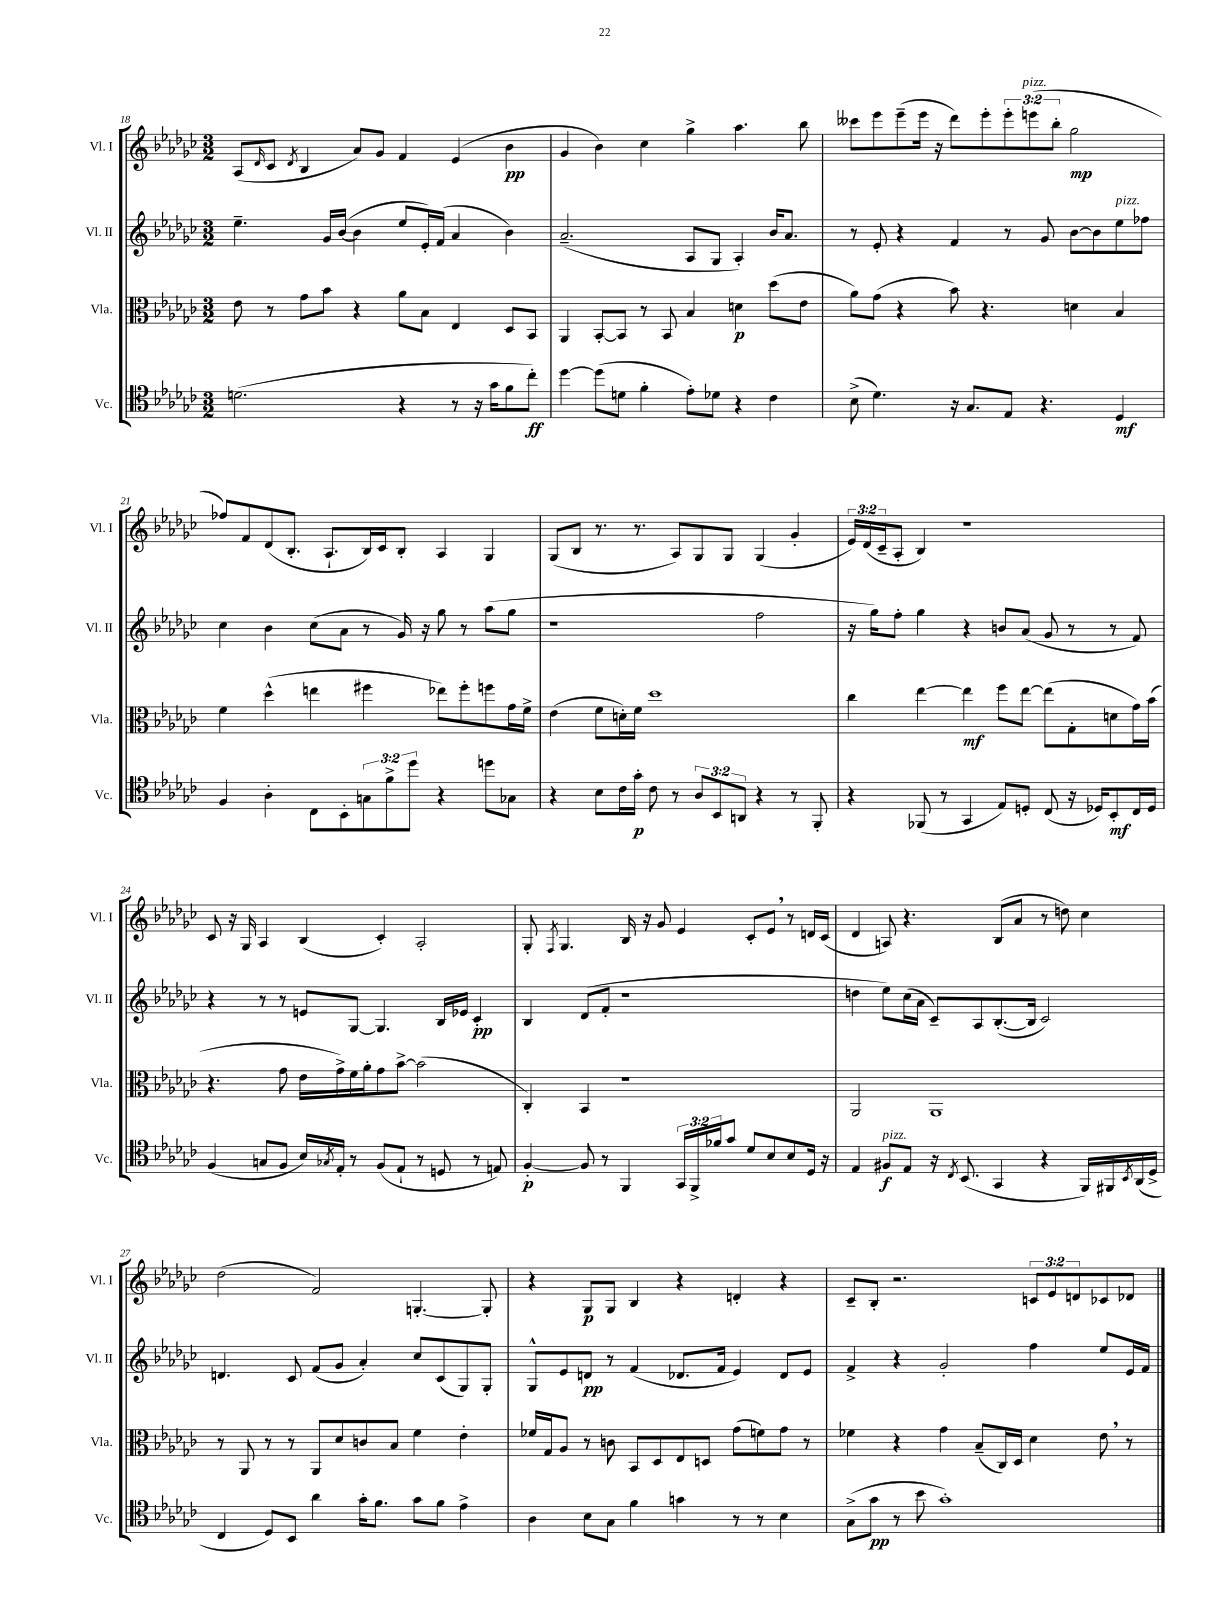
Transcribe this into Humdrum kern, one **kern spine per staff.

**kern	**dynam	**kern	**dynam	**kern	**dynam	**kern	**dynam
*part4	*part4	*part3	*part3	*part2	*part2	*part1	*part1
*staff4	*staff4	*staff3	*staff3	*staff2	*staff2	*staff1	*staff1
*I"Vc.	*	*I"Vla.	*	*I"Vl. II	*	*I"Vl. I	*
*I'Vc.	*	*I'Vla.	*	*I'Vl. II	*	*I'Vl. I	*
*clefC4	*	*clefC3	*	*clefG2	*	*clefG2	*
*k[b-e-a-d-g-c-]	*	*k[b-e-a-d-g-c-]	*	*k[b-e-a-d-g-c-]	*	*k[b-e-a-d-g-c-]	*
*M3/2	*	*M3/2	*	*M3/2	*	*M3/2	*
=18	=18	=18	=18	=18	=18	=18	=18
(2.dn\	.	8e-\	.	4.ee-~\	.	(8A-/L	.
.	.	.	.	.	.	16qqd-/	.
.	.	8r	.	.	.	8c-/J	.
.	.	.	.	.	.	8qd-/	.
.	.	8g-\L	.	.	.	4B-/	.
.	.	8b-\J	.	16g-/LL	.	.	.
.	.	.	.	([16b-/JJ	.	.	.
.	.	4r	.	4b-\]	.	8a-/L)	.
.	.	.	.	.	.	8g-/J	.
4r	.	8a-\L	.	8ee-/L	.	4f/	.
.	.	8B-\J	.	16e-'/L)	.	.	.
.	.	.	.	(16f/JJ	.	.	.
8r	.	4E-/	.	4a-/	.	(4e-/	.
16r	.	.	.	.	.	.	.
16g-\KL	.	.	.	.	.	.	.
8f\	.	8D-/L	.	4b-\)	.	4b-\	pp
8cc-'\J)	ff	8BB-/J	.	.	.	.	.
=19	=19	=19	=19	=19	=19	=19	=19
[4dd-\	.	4AA-/	.	(2.a-~/	.	4g-/	.
(8dd-\L]	.	[8BB-'/L	.	.	.	4b-\)	.
8dn\J	.	8BB-/J]	.	.	.	.	.
4f'\	.	8r	.	.	.	4cc-\	.
.	.	8BB-/	.	.	.	.	.
8e-'\L)	.	4B-/	.	8A-/L	.	4gg-^\	.
8d-X\J	.	.	.	8G-/J	.	.	.
4r	.	4dn\	p	4A-'/)	.	4.aa-\	.
4c-\	.	(8dd-\L	.	16b-/KL	.	.	.
.	.	.	.	8.a-/J	.	.	.
.	.	8e-\J	.	.	.	8bb-\	.
=20	=20	=20	=20	=20	=20	=20	=20
(8B-^\	.	8a-\L)	.	8r	.	8ccc--X\L	.
4.d-\)	.	(8g-\J	.	8e-'/	.	8eee-\	.
.	.	4r	.	4r	.	(8eee-~\	.
.	.	.	.	.	.	16eee-\Jk	.
.	.	.	.	.	.	16r	.
16r	.	8b-\)	.	4f/	.	8ddd-\L)	.
8.G-/L	.	.	.	.	.	.	.
.	.	4.r	.	.	.	8eee-'\	.
8E-/J	.	.	.	8r	.	12eee-'\	.
!	!	!	!	!	!	!LO:TX:a:i:t=pizz.	!
.	.	.	.	.	.	(12eeen\	.
4.r	.	.	.	8g-/	.	.	.
.	.	.	.	.	.	12bb-'\J	.
.	.	4dn\	.	[8b-\L	.	2gg-\	mp
.	.	.	.	8b-\]	.	.	.
!	!	!	!	!LO:TX:a:i:t=pizz.	!	!	!
4D-/	mf	4B-/	.	8ee-\	.	.	.
.	.	.	.	8ff-X\J	.	.	.
!!LO:LB:g=z
=21	=21	=21	=21	=21	=21	=21	=21
4F/	.	4f\	.	4cc-\	.	8ff-X/L)	.
.	.	.	.	.	.	8f/	.
4A-'\	.	(4dd-^^\	.	4b-\	.	(8d-/	.
.	.	.	.	.	.	8.B-'/J	.
8C-\L	.	4een\	.	(8cc-\L	.	.	.
.	.	.	.	.	.	8.A-`/L	.
8BB-'\	.	.	.	8a-\J	.	.	.
12Gn\	.	4ff#X\	.	8r	.	16B-/L)	.
.	.	.	.	.	.	16c-/J	.
12f^\	.	.	.	.	.	.	.
.	.	.	.	16g-/)	.	8B-'/J	.
12dd-\J	.	.	.	.	.	.	.
.	.	.	.	16r	.	.	.
4r	.	8ee-X\L)	.	8gg-\	.	4A-/	.
.	.	8ff#'\	.	8r	.	.	.
8ddn\L	.	8ffn\	.	(8aa-\L	.	4G-/	.
8G-X\J	.	16g-\L	.	8gg-\J	.	.	.
.	.	16f^\JJ	.	.	.	.	.
=22	=22	=22	=22	=22	=22	=22	=22
4r	.	(4e-\	.	1r	.	(8G-/L	.
.	.	.	.	.	.	8B-/J	.
8B-\L	.	8f\L	.	.	.	8.r	.
16c-\L	.	16dn'\L)	.	.	.	.	.
16g-'\JJ	p	16f\JJ	.	.	.	8.r	.
8c-\	.	1dd-	.	.	.	.	.
8r	.	.	.	.	.	8A-/L)	.
12A-/L	.	.	.	.	.	8G-/	.
12BB-/	.	.	.	.	.	.	.
.	.	.	.	.	.	8G-/J	.
12AAn/J	.	.	.	.	.	.	.
4r	.	.	.	2ff\	.	(4G-/	.
8r	.	.	.	.	.	4g-'/	.
8FF'/	.	.	.	.	.	.	.
=23	=23	=23	=23	=23	=23	=23	=23
4r	.	4cc-\	.	16r	.	24e-/LL)	.
.	.	.	.	.	.	(24d-/	.
.	.	.	.	16gg-\KL)	.	.	.
.	.	.	.	.	.	24c-~/J	.
.	.	.	.	8ff'\J	.	8A-'/J	.
(8FF-X/	.	[4ee-\	.	4gg-\	.	4B-/)	.
8r	.	.	.	.	.	.	.
4GG-/	.	4ee-\]	mf	4r	.	1r	.
8E-/L)	.	8ff\L	.	8bn/L	.	.	.
8Dn'/J	.	[8ee-\J	.	(8a-/J	.	.	.
(8C-/	.	(8ee-\L]	.	8g-/	.	.	.
16r	.	8G-'\	.	8r	.	.	.
16D-X/KL)	.	.	.	.	.	.	.
8BB-'/	mf	8dn\	.	8r	.	.	.
16C-/L	.	16g-\L)	.	8f/)	.	.	.
16D-/JJ	.	(16b-\JJ	.	.	.	.	.
!!LO:LB:g=z
=24	=24	=24	=24	=24	=24	=24	=24
(4F/	.	4.r	.	4r	.	8c-/	.
.	.	.	.	.	.	16r	.
.	.	.	.	.	.	16G-/	.
8Gn/L	.	.	.	8r	.	4A-/	.
8F/J	.	8g-\	.	8r	.	.	.
16B-/LL)	.	16e-\LL	.	8en/L	.	(4B-/	.
8qG-X/	.	.	.	.	.	.	.
16E-'/JJ	.	16g-^\)	.	.	.	.	.
8r	.	16f\	.	[8G-/J	.	.	.
.	.	16a-'\J	.	.	.	.	.
(8F/L	.	8g-\	.	4.G-/]	.	4c-'/)	.
8E-`/J	.	[8b-^\J	.	.	.	.	.
8r	.	(2b-\]	.	.	.	2A-'/	.
8Dn/	.	.	.	16B-/LL	.	.	.
.	.	.	.	16e-X/JJ	.	.	.
8r	.	.	.	4c-'/	pp	.	.
8En/)	.	.	.	.	.	.	.
=25	=25	=25	=25	=25	=25	=25	=25
[4F'/	p	4C-'/)	.	4B-/	.	8G-'/	.
.	.	.	.	.	.	8qF/	.
.	.	.	.	.	.	4.G-/	.
8F/]	.	4BB-/	.	(8d-/L	.	.	.
8r	.	.	.	8f'/J	.	.	.
4FF/	.	1r	.	1r	.	16B-/	.
.	.	.	.	.	.	16r	.
.	.	.	.	.	.	8g-/	.
24GG-/LL	.	.	.	.	.	4e-/	.
24FF^/	.	.	.	.	.	.	.
24f-X/J	.	.	.	.	.	.	.
8g-/J	.	.	.	.	.	.	.
8d-/L	.	.	.	.	.	8c-'/L	.
8B-/	.	.	.	.	.	8e-,/J	.
8B-/	.	.	.	.	.	8r	.
16D-/Jk	.	.	.	.	.	16dn/LL	.
16r	.	.	.	.	.	(16c-/JJ	.
=26	=26	=26	=26	=26	=26	=26	=26
4E-/	.	2AA-/	.	4ddn\	.	4d-/	.
!LO:TX:a:i:t=pizz.	!	!	!	!	!	!	!
8F#X/L	f	.	.	8ee-\L)	.	8An/)	.
8E-/J	.	.	.	(16cc-\L	.	4.r	.
.	.	.	.	16a-\JJ	.	.	.
16r	.	1AA-	.	8c-~/L)	.	.	.
8qC-/	.	.	.	.	.	.	.
(8.BB-/	.	.	.	.	.	.	.
.	.	.	.	8A-/	.	.	.
4GG-/	.	.	.	([8.B-'/	.	(8B-/L	.
.	.	.	.	.	.	8a-/J	.
.	.	.	.	16B-/Jk]	.	.	.
4r	.	.	.	2c-/)	.	8r	.
.	.	.	.	.	.	8ddn\)	.
16FF/LL)	.	.	.	.	.	4cc-\	.
16FF#X/	.	.	.	.	.	.	.
8qBB-/	.	.	.	.	.	.	.
(16AA-/	.	.	.	.	.	.	.
16D-^/JJ	.	.	.	.	.	.	.
!!LO:LB:g=z
=27	=27	=27	=27	=27	=27	=27	=27
4C-/	.	8r	.	4.dn/	.	(2dd-\	.
.	.	8AA-/	.	.	.	.	.
8D-/L)	.	8r	.	.	.	.	.
8BB-/J	.	8r	.	8c-/	.	.	.
4a-\	.	8AA-/L	.	(8f/L	.	2f/)	.
.	.	8d-/	.	8g-/J	.	.	.
16g-'\KL	.	8cn/	.	4a-'/)	.	.	.
8.f\J	.	.	.	.	.	.	.
.	.	8B-/J	.	.	.	.	.
8g-\L	.	4f\	.	8cc-/L	.	[4.Gn'/	.
8f\J	.	.	.	(8c-/	.	.	.
4e-^\	.	4e-'\	.	8G-/)	.	.	.
.	.	.	.	8G-'/J	.	8G'/]	.
=28	=28	=28	=28	=28	=28	=28	=28
4A-\	.	16f-X/LL	.	8G-^^/L	.	4r	.
.	.	16G-/J	.	.	.	.	.
.	.	8A-/J	.	8e-/	.	.	.
8B-\L	.	8r	.	8dn/J	pp	8G-/L	p
8G-\J	.	8cn\	.	8r	.	8G-/J	.
4f\	.	8BB-/L	.	(4f/	.	4B-/	.
.	.	8D-/	.	.	.	.	.
4gn\	.	8E-/	.	8.d-X/L	.	4r	.
.	.	8Dn/J	.	.	.	.	.
.	.	.	.	16f/Jk	.	.	.
8r	.	(8g-\L	.	4e-/)	.	4dn'/	.
8r	.	8fn\)	.	.	.	.	.
4B-\	.	8g-\J	.	8d-/L	.	4r	.
.	.	8r	.	8e-/J	.	.	.
=29	=29	=29	=29	=29	=29	=29	=29
(8G-^\L	.	4f-X\	.	4f^/	.	8c-~/L	.
8g-\J	pp	.	.	.	.	8B-'/J	.
8r	.	4r	.	4r	.	2.r	.
8b-\	.	.	.	.	.	.	.
1g-')	.	4g-\	.	2g-'/	.	.	.
.	.	(8B-~/L	.	.	.	.	.
.	.	16C-/L)	.	.	.	.	.
.	.	16D-/JJ	.	.	.	.	.
.	.	4d-\	.	4ff\	.	12cn/L	.
.	.	.	.	.	.	12e-/	.
.	.	.	.	.	.	12dn/	.
.	.	8e-,\	.	8ee-/L	.	8c-X/	.
.	.	8r	.	16e-/L	.	8d-X/J	.
.	.	.	.	16f/JJ	.	.	.
==	==	==	==	==	==	==	==
*-	*-	*-	*-	*-	*-	*-	*-
